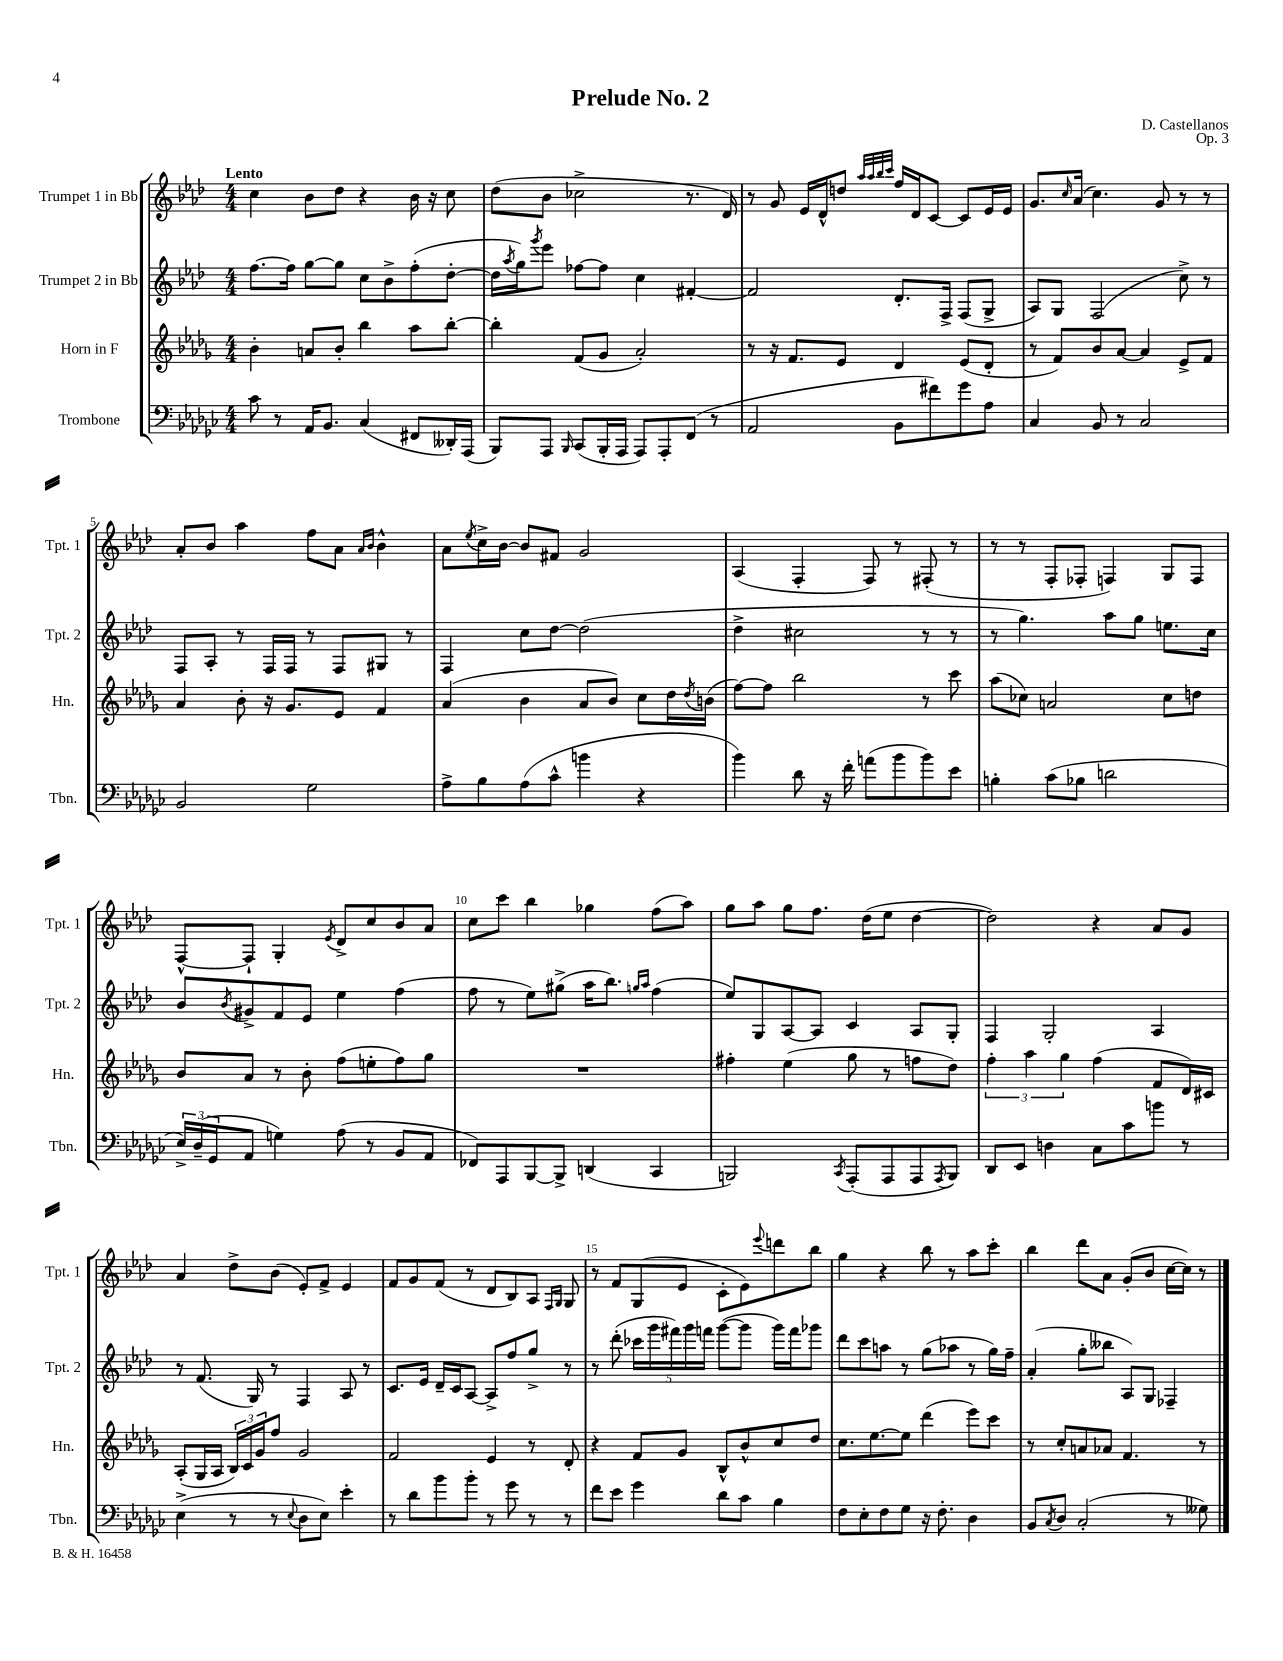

**kern	**kern	**kern	**kern
*staff4	*staff3	*staff2	*staff1
*clefF4	*clefG2	*clefG2	*clefG2
*k[b-e-a-d-g-c-]	*k[b-e-a-d-g-]	*k[b-e-a-d-]	*k[b-e-a-d-]
*M4/4	*M4/4	*M4/4	*M4/4
8c-	4b-'	[8.ff	4cc
8r	.	.	.
.	.	16ff]	.
16AA-	8a	[8gg	8b-
8.BB-	.	.	.
.	8b-'	8gg]	8dd-
(4C-	4bb-	8cc	4r
.	.	8b-^	.
8FF#	8aa-	(8ff'	16b-
.	.	.	16r
16DD--')	[8bb-'	[8dd-'	8cc
(16AAA-	.	.	.
=	=	=	=
8BBB-)	4bb-']	16dd-]	(8dd-
.	.	8qaa-	.
.	.	16gg)	.
.	.	8qggg	.
8AAA-	.	8eee-	8b-
16qqBBB-	.	.	.
(8CC-	(8f	[8ff-	2cc-^
16BBB-'	8g-	8ff-]	.
16AAA-	.	.	.
8AAA-)	2a-')	4cc	.
8AAA-'	.	.	.
(8FF	.	[4f#'	8.r
8r	.	.	.
.	.	.	16d-)
=	=	=	=
2AA-	8r	2f#]	8r
.	16r	.	8g
.	8.f	.	.
.	.	.	16e-
.	.	.	16d-^^
.	8e-	.	8dd
.	.	.	32qqaa-
.	.	.	32qqaa-
.	.	.	32qqbb-
.	.	.	32qqccc
8BB-	4d-	8.d-'	16ff
.	.	.	16d-
8f#)	.	.	[8c
.	.	16F^	.
8g-	(8e-	(8F	8c]
8A-	8d-'	8G^	16e-
.	.	.	16e-
=	=	=	=
4C-	8r	8A-)	8.g
.	8f)	8G	.
.	.	.	16qqcc
.	.	.	(16a-
8BB-	8b-	(2F	4.cc)
8r	[8a-	.	.
2C-	4a-]	.	.
.	.	.	8g
.	8e-^	8cc^)	8r
.	8f	8r	8r
=	=	=	=
2BB-	4a-	8F	8a-'
.	.	8A-'	8b-
.	8b-'	8r	4aa-
.	16r	16F	.
.	8.g-	16F	.
2G-	.	8r	8ff
.	8e-	8F	8a-
.	.	.	16qqa-
.	.	.	16qqb-
.	4f	8G#	4b-^^
.	.	8r	.
=	=	=	=
8A-^	(4a-	4F	8a-
.	.	.	8qee-
8B-	.	.	16cc^
.	.	.	[16b-
(8A-	4b-	8cc	8b-]
8c-^^	.	[8dd-	8f#
4b	8a-	(2dd-]	2g
.	8b-)	.	.
4r	8cc	.	.
.	16dd-	.	.
.	8qdd-	.	.
.	(16b	.	.
=	=	=	=
4b-)	[8ff)	4dd-^	(4A-
.	8ff]	.	.
8d-	2bb-	2cc#	4F'
16r	.	.	.
16f'	.	.	.
(8a	.	.	8F)
8b-	.	.	8r
8b-)	8r	8r	(8F#'
8e-	8ccc	8r	8r
=	=	=	=
4B'	(8aa-	8r	8r
.	8cc-)	4.gg)	8r
(8c-	2a	.	8F'
8B-	.	.	8F-'
2d	.	8aa-	4F)
.	.	8gg	.
.	8cc-	8.ee	8G
.	8dd	.	8F
.	.	16cc	.
=	=	=	=
24E-^)	8b-	8b-	[8F^^
(24D-~	.	.	.
24GG-	.	.	.
.	.	8qb-	.
8AA-	8a-	8g#^	8F`]
4G)	8r	8f	4G'
.	8b-'	8e-	.
.	.	.	8qe-
(8A-	(8ff	4ee-	8d-^
8r	8ee'	.	8cc
8BB-	8ff)	(4ff	8b-
8AA-	8gg-	.	8a-
=	=	=	=
8FF-)	1r	8ff	8cc
8AAA-	.	8r	8ccc
[8BBB-	.	8ee-)	4bb-
8BBB-^]	.	(8gg#^	.
(4DD	.	16aa-	4gg-
.	.	8.bb-)	.
.	.	16qqgg	.
.	.	16qqaa-	.
4CC-	.	(4ff	(8ff
.	.	.	8aa-)
=	=	=	=
2BBB)	4ff#'	8ee-)	8gg
.	.	8G	8aa-
.	(4ee-	[8A-	8gg
.	.	8A-]	8.ff
8qCC-	.	.	.
(8AAA-'	8gg-	4c	.
.	.	.	(16dd-
8AAA-	8r	.	8ee-
8AAA-	8ff	8A-	[4dd-
8qAAA-	.	.	.
8BBB)	8dd-)	8G'	.
=	=	=	=
8DD-	6ff'	4F	2dd-])
8EE-	.	.	.
.	6aa-	.	.
4D	.	2G'	.
.	6gg-	.	.
8C-	(4ff	.	4r
8c-	.	.	.
8b	8f	4A-	8a-
8r	16d-)	.	8g
.	16c#	.	.
=	=	=	=
(4E-^	(8A-'	8r	4a-
.	16G-	(8.f	.
.	16A-	.	.
8r	24B-)	.	8dd-^
.	24c	.	.
.	.	16G)	.
.	24g-	.	.
8r	8ff	8r	(8b-
8qqE-	.	.	.
8D-	2g-	4F	8e-')
8E-)	.	.	8f^
4e-'	.	8A-	4e-
.	.	8r	.
=	=	=	=
8r	2f	8.c	8f
8d-	.	.	8g
.	.	16e-	.
8b-	.	16d-~	(8f
.	.	16c	.
8b-'	.	[8A-	8r
8r	4e-	8A-^]	8d-
8g-	.	8ff	8B-)
8r	8r	8gg^	8A-
.	.	.	16qqF
.	.	.	16qqG
8r	8d-'	8r	8G
=	=	=	=
8f	4r	8r	8r
8e-	.	(8ddd-'	8f
4g-	8f	20ccc-	(8G
.	.	20ggg	.
.	.	20fff#)	.
.	8g-	.	8e-
.	.	20ggg	.
.	.	20fff	.
8d-	8B-^^	([8ggg	8c'
8c-	8b-^^	8ggg]	8e-)
.	.	.	8qqeee-
4B-	8cc	16ggg)	8ddd
.	.	16fff	.
.	8dd-	8ggg-	8bb-
=	=	=	=
8F	8.cc	8ddd-	4gg
8E-'	.	8ccc	.
.	[8.ee-	.	.
8F	.	8aa	4r
8G-	8ee-]	8r	.
16r	(4ddd-	(8gg	8bb-
8.F'	.	.	.
.	.	8aa-	8r
4D-	8eee-)	8r	8aa-
.	8ccc	16gg)	8ccc'
.	.	16ff~	.
=	=	=	=
8BB-	8r	(4a-'	4bb-
8qC-	.	.	.
8D-	8cc'	.	.
(2C-'	8a	8gg'	8ddd-
.	8a-	8bb--	8a-
.	4.f	8A-)	(8g'
.	.	8G	8b-
8r	.	4F-~	[16cc
.	.	.	16cc])
8G--)	8r	.	8r
==	==	==	==
*-	*-	*-	*-
